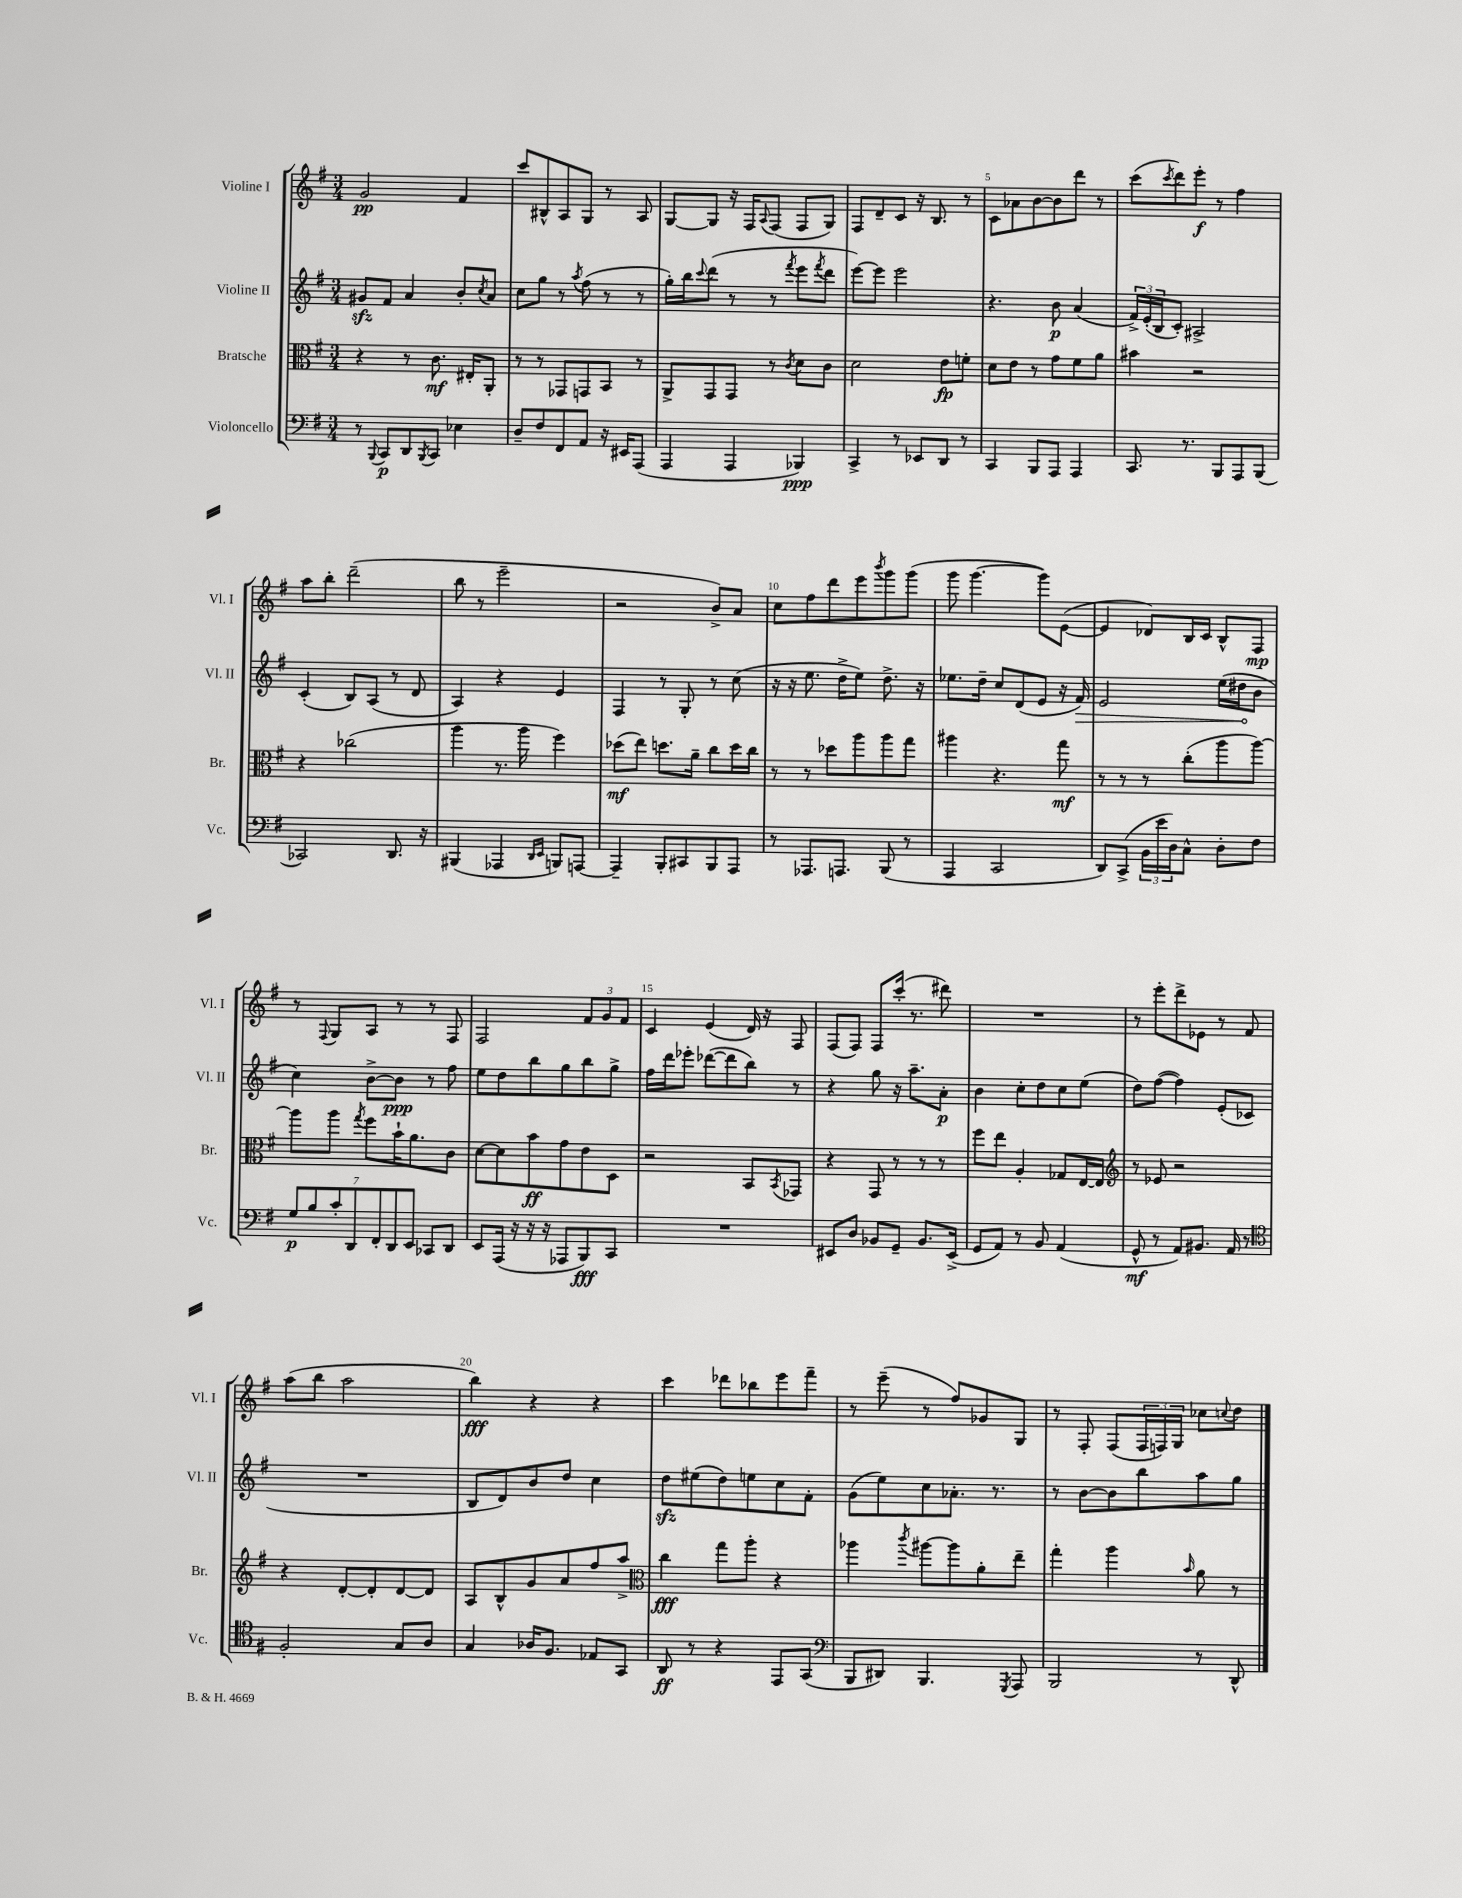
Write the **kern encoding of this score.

**kern	**kern	**kern	**kern
*staff4	*staff3	*staff2	*staff1
*clefF4	*clefC3	*clefG2	*clefG2
*k[f#]	*k[f#]	*k[f#]	*k[f#]
*M3/4	*M3/4	*M3/4	*M3/4
8r	4r	8g#	2g
8qqBBB	.	.	.
8CC	.	8f#	.
8DD	8r	4a	.
8qBBB	.	.	.
8CC	8.c	.	.
4E-	.	8b'	4f#
.	16E#'	.	.
.	.	8qcc	.
.	8AA'	8a	.
=	=	=	=
8D~	8r	8cc	8ccc
8F#	8r	8gg	8B#^^
8FF#	8GG-	8r	8A
.	.	8qaa	.
8AA	8GG	(8ff#	8G
16r	8BB	8r	8r
16EE#	.	.	.
(8AAA	8r	8r	8A
=	=	=	=
4AAA	8AA^	16gg')	[8G
.	.	16bb	.
.	.	8qqccc	.
.	8GG	(8ddd	8G]
4AAA	8GG	8r	16r
.	.	.	16F#
.	.	.	8qqA
.	8r	8r	(8F#
.	8qc	8qfff#	.
4BBB-)	8d	8eee	8F#
.	.	8qfff#	.
.	8c	8ddd	8G)
=	=	=	=
4CC^	2d	[8eee)	8F#
.	.	8eee]	8d~
8r	.	2eee	8c
8EE-	.	.	16r
.	.	.	8.B
8DD	8e	.	.
8r	8f'	.	8r
=	=	=	=
4CC	8d	4.r	8c
.	8e	.	8a-
8BBB	8r	.	[8b
8AAA	8g	8b	8b]
4AAA	8f#	(4a	8ddd
.	8a	.	8r
=	=	=	=
8.CC	4b#	24f#^)	(8ccc
.	.	(24e'	.
.	.	24B	.
.	.	.	8qccc
.	.	8c')	8ddd)
8.r	.	.	.
.	2r	2A#^	8eee'
8BBB	.	.	8r
8AAA	.	.	4ff#
(8BBB	.	.	.
=	=	=	=
2CC-)	4r	(4c'	8aa
.	.	.	8bb'
.	(2cc-	8B)	(2ddd~
.	.	(8A	.
8.DD	.	8r	.
.	.	8d	.
16r	.	.	.
=	=	=	=
(4BBB#	4aa	4A)	8bb
.	.	.	8r
4AAA-	8.r	4r	2eee~
.	16aa	.	.
16qqDD	.	.	.
16qqEE	.	.	.
8BBB)	4ff#)	4e	.
[8AAA	.	.	.
=	=	=	=
4AAA~]	(8dd-	4F#	2r
.	8ee)	.	.
8BBB'	8.dd	8r	.
8CC#	.	8G'	.
.	16a~	.	.
8BBB	8cc	8r	8b^)
8AAA	16dd	(8cc	8a
.	16cc	.	.
=	=	=	=
8r	8r	16r	8cc
.	.	16r	.
8.AAA-	8r	8.ee	8ff#
.	8dd-	.	8ddd
8.AAA	.	16dd^	.
.	8aa	8ee)	8eee
.	.	.	8qbbb
(8BBB	8aa	8.dd^	8ggg
8r	8gg	.	(8ggg
.	.	16r	.
=	=	=	=
4AAA	4aa#	8.ee-	8ggg
.	.	.	[4.ggg
.	.	16dd~	.
2CC	4.r	8cc	.
.	.	(8d	.
.	.	8e	8ggg])
.	8gg	16r	([8e
.	.	16f#)	.
=	=	=	=
8DD)	8r	2e	4e]
(8CC^	8r	.	.
24BB	8r	.	8d-)
24e	.	.	.
24D)	.	.	.
8C^^	(8cc'	.	16B
.	.	.	16c
8D'	8aa	(16ee	8B^^
.	.	16dd#	.
8F#	[8aa)	8b	8F#
=	=	=	=
14G	8aa]	4cc)	8r
14B	.	.	.
.	.	.	8qqF#
.	8aa	.	8G
14c'	.	.	.
14DD	.	.	.
.	8qgg	.	.
.	8ff#	[8b^	8A
14FF#'	.	.	.
14DD	.	.	.
.	16b`	8b]	8r
14EE	.	.	.
.	8.a	.	.
8CC-	.	8r	8r
8DD	8c	8ff#	8F#
=	=	=	=
8EE	[8d	8ee	2F#
(16AAA	8d]	8dd	.
16r	.	.	.
16r	8b	8bb	.
16r	.	.	.
8AAA-	8g	8gg	.
8BBB)	8e	8bb	12f#
.	.	.	12g
8CC	8D	8gg^	.
.	.	.	12f#
=	=	=	=
2.r	2r	16ff#	4c
.	.	16ddd	.
.	.	8eee-'	.
.	.	([8ddd-	(4e
.	.	8ddd-]	.
.	8BB	8bb)	16d)
.	.	.	16r
.	8qBB	.	.
.	8GG-	8r	8F#
=	=	=	=
8EE#	4r	4r	(8F#
8D	.	.	8F#)
8BB-	8GG	8gg	8F#
8GG~	8r	16r	(16ccc'
.	.	8.aa~	8.r
8.BB-	8r	.	.
.	8r	8a'	8ddd#)
(16EE#^	.	.	.
=	=	=	=
8GG	8ff#	4b	2.r
8AA)	8ee	.	.
8r	4A'	8cc'	.
8BB	.	8dd	.
(4AA	8G-	8cc	.
.	[16E	(8ee	.
.	16E]	.	.
=	=	=	=
*	*clefG2	*	*
8GG^^	8r	8dd)	8r
8r	8e-	([8ff#	8eee'
8AA)	2r	4ff#])	8ddd^
8.BB#	.	.	8e-
.	.	(8e'	8r
16AA	.	.	.
8r	.	8c-	8f#
=	=	=	=
*clefC4	*	*	*
2F#'	4r	2.r	(8aa
.	.	.	8bb
.	[8d'	.	2aa
.	8d']	.	.
8G	[8d	.	.
8A	8d]	.	.
=	=	=	=
4G	8A	8B	4bb)
.	8B^^	8d)	.
16A-	8g	8b	4r
8.F#	.	.	.
.	8a	8dd	.
8E-	8ff#	4cc	4r
8GG	8aa^	.	.
=	=	=	=
*	*clefC3	*	*
8AA	4cc	8dd	4ccc
8r	.	(8ee#	.
4r	8gg	8dd)	8ddd-
.	8aa'	8ee	8bb-
8EE	4r	8cc	8eee
(8GG	.	8f#'	8fff#~
=	=	=	=
*clefF4	*	*	*
8BBB	4aa-	(8g	8r
8DD#)	.	8ee)	(8eee~
.	8qccc	.	.
4.BBB	[8aa#	8cc	8r
.	8aa#]	8.a-'	8ff#)
.	8a'	.	8g-
.	.	8.r	.
8qGGG	.	.	.
8AAA	8ee~	.	8G
=	=	=	=
2BBB	4gg'	8r	8r
.	.	[8b	8F#'
.	4aa	8b]	(8F#
.	.	8bb	24F#
.	.	.	24F)
.	.	.	24G
.	16qqb	.	.
8r	8a	8aa	8cc-
.	.	.	8qqcc
8DD^^	8r	8gg	8dd
==	==	==	==
*-	*-	*-	*-
